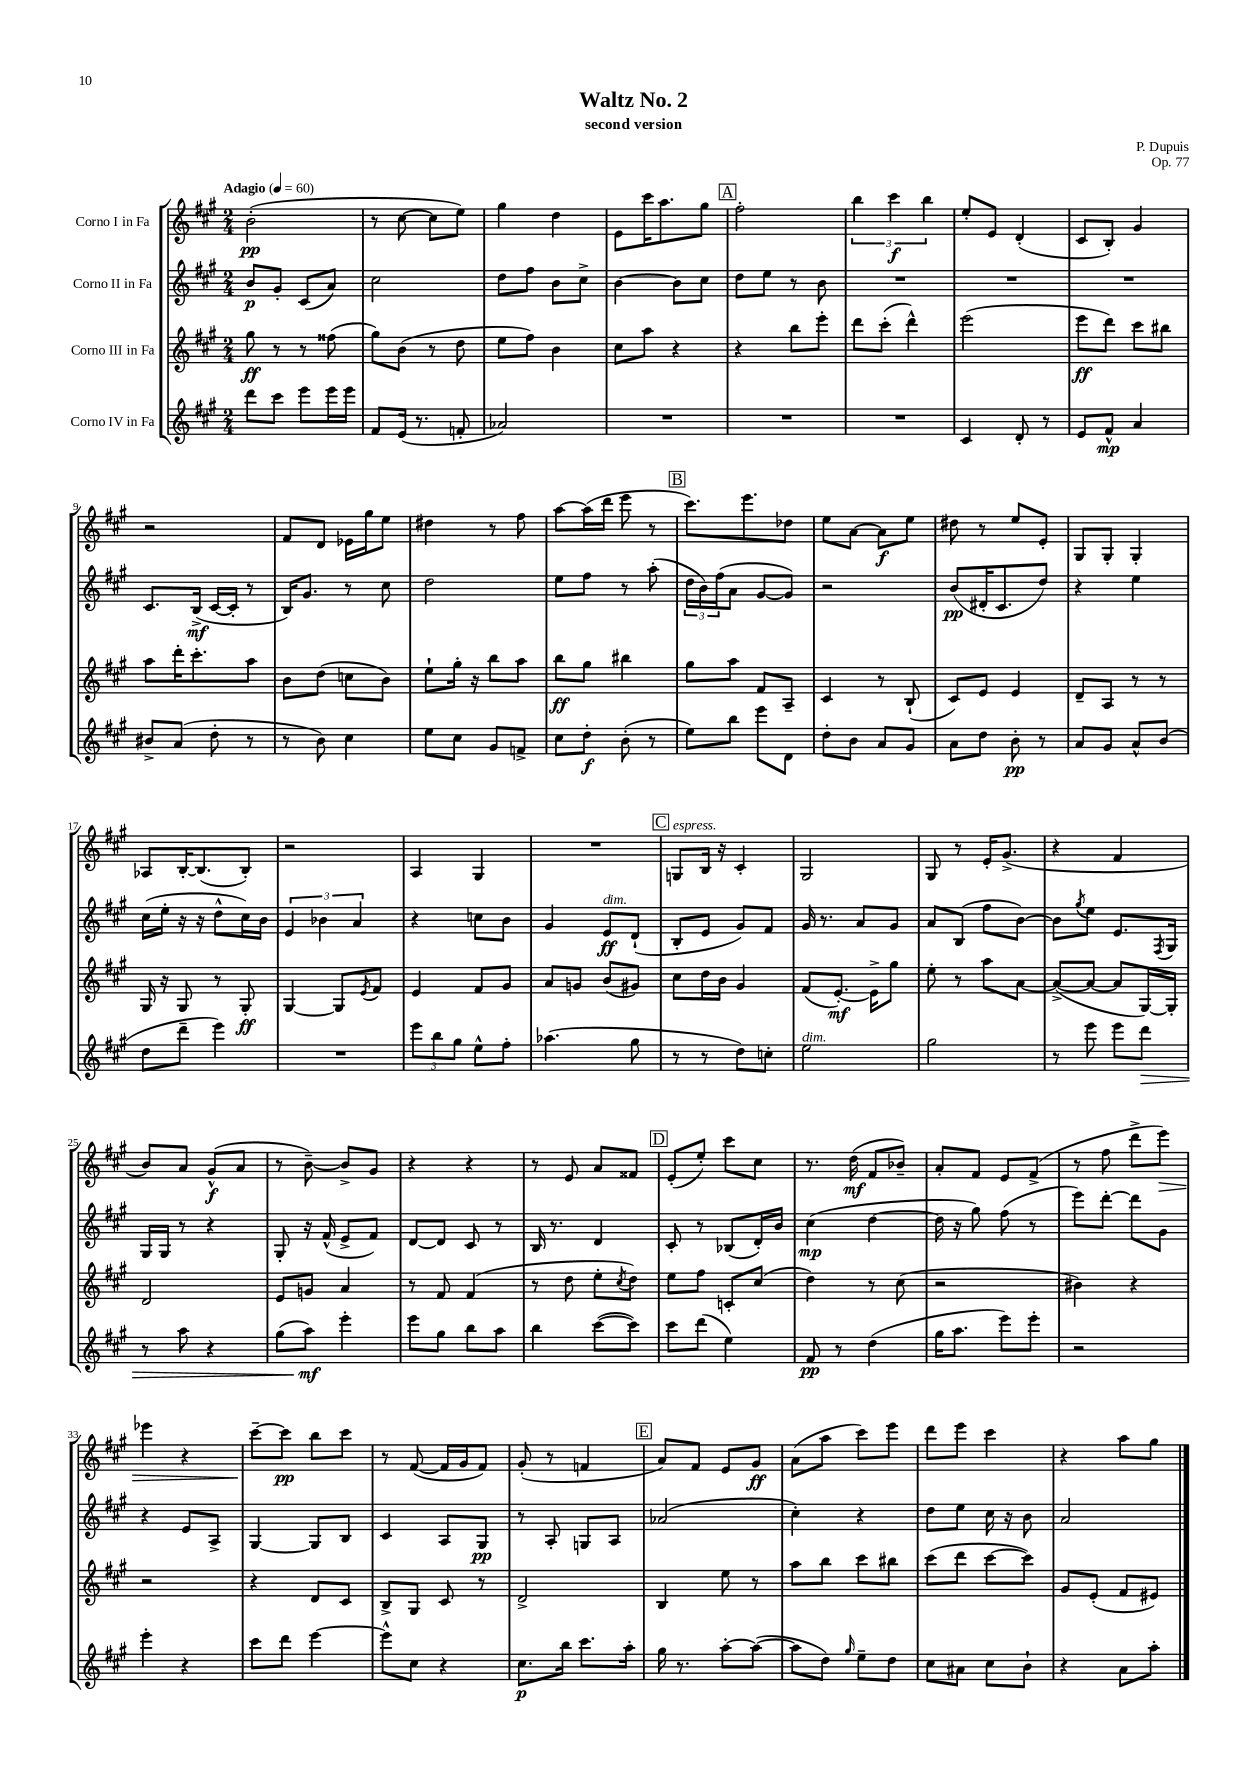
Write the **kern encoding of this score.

**kern	**dynam	**kern	**dynam	**kern	**dynam	**kern	**dynam
*part4	*part4	*part3	*part3	*part2	*part2	*part1	*part1
*staff4	*staff4	*staff3	*staff3	*staff2	*staff2	*staff1	*staff1
*I"Corno IV in Fa	*	*I"Corno III in Fa	*	*I"Corno II in Fa	*	*I"Corno I in Fa	*
*clefG2	*	*clefG2	*	*clefG2	*	*clefG2	*
*k[f#c#g#]	*	*k[f#c#g#]	*	*k[f#c#g#]	*	*k[f#c#g#]	*
*M2/4	*	*M2/4	*	*M2/4	*	*M2/4	*
*MM60	*	*MM60	*	*MM60	*	*MM60	*
=1	=1	=1	=1	=1	=1	=1	=1
!	!	!	!	!	!	!LO:TX:a:B:t=Adagio	!
8ddd\L	.	8gg#\	ff	8b/L	p	(2b'\	pp
8ccc#\J	.	8r	.	8g#'/J	.	.	.
8eee\L	.	8r	.	(8c#/L	.	.	.
16eee\L	.	(8ff##X\	.	8a/J)	.	.	.
16eee\JJ	.	.	.	.	.	.	.
=2	=2	=2	=2	=2	=2	=2	=2
8f#/L	.	8gg#\L)	.	2cc#\	.	8r	.
(16e/Jk	.	(8b\J	.	.	.	[8cc#\	.
8.r	.	.	.	.	.	.	.
.	.	8r	.	.	.	8cc#\L]	.
8fn'/	.	8dd\	.	.	.	8ee\J)	.
=3	=3	=3	=3	=3	=3	=3	=3
2a-X/)	.	8ee\L	.	8dd\L	.	4gg#\	.
.	.	8ff#\J)	.	8ff#\J	.	.	.
.	.	4b\	.	8b\L	.	4dd\	.
.	.	.	.	8cc#^\J	.	.	.
=4	=4	=4	=4	=4	=4	=4	=4
2r	.	8cc#\L	.	[4b\	.	8e\L	.
.	.	8aa\J	.	.	.	16ccc#\K	.
.	.	.	.	.	.	8.aa\	.
.	.	4r	.	8b\L]	.	.	.
.	.	.	.	8cc#\J	.	8gg#\J	.
!!LO:REH:place=s1:t=A
=5	=5	=5	=5	=5	=5	=5	=5
2r	.	4r	.	8dd\L	.	2ff#'\	.
.	.	.	.	8ee\J	.	.	.
.	.	8bb\L	.	8r	.	.	.
.	.	8eee'\J	.	8b\	.	.	.
=6	=6	=6	=6	=6	=6	=6	=6
2r	.	8ddd\L	.	2r	.	6bb\	.
.	.	(8ccc#'\J	.	.	.	.	.
.	.	.	.	.	.	6ccc#\	f
.	.	4ddd^^\)	.	.	.	.	.
.	.	.	.	.	.	6bb\	.
=7	=7	=7	=7	=7	=7	=7	=7
4c#/	.	(2eee\	.	2r	.	8ee'/L	.
.	.	.	.	.	.	8e/J	.
8d'/	.	.	.	.	.	(4d'/	.
8r	.	.	.	.	.	.	.
=8	=8	=8	=8	=8	=8	=8	=8
8e/L	.	8eee\L	ff	2r	.	8c#/L	.
8f#^^/J	mp	8ddd\J)	.	.	.	8B'/J)	.
4a/	.	8ccc#\L	.	.	.	4g#/	.
.	.	8bb#X\J	.	.	.	.	.
!!LO:LB:g=z
=9	=9	=9	=9	=9	=9	=9	=9
8b#X^/L	.	8aa\L	.	8.c#/L	.	2r	.
(8a/J	.	16ddd'\K	.	.	.	.	.
.	.	8.ccc#'\	.	(16B^/Jk	mf	.	.
8dd'\	.	.	.	[16c#/LL	.	.	.
.	.	.	.	16c#'/JJ]	.	.	.
8r	.	8aa\J	.	8r	.	.	.
=10	=10	=10	=10	=10	=10	=10	=10
8r	.	8b\L	.	16B/KL)	.	8f#/L	.
.	.	.	.	8.g#/J	.	.	.
8b\)	.	(8dd\J	.	.	.	8d/J	.
4cc#\	.	8ccn\L	.	8r	.	16e-X\LL	.
.	.	.	.	.	.	16gg#\J	.
.	.	8b\J)	.	8cc#\	.	8ee\J	.
=11	=11	=11	=11	=11	=11	=11	=11
8ee\L	.	8ee`\L	.	2dd\	.	4dd#X\	.
8cc#\J	.	16gg#'\Jk	.	.	.	.	.
.	.	16r	.	.	.	.	.
8g#/L	.	8bb\L	.	.	.	8r	.
8fn^/J	.	8aa\J	.	.	.	8ff#\	.
=12	=12	=12	=12	=12	=12	=12	=12
8cc#\L	.	8bb\L	ff	8ee\L	.	[8aa\L	.
8dd'\J	f	8gg#\J	.	8ff#\J	.	(16aa\L]	.
.	.	.	.	.	.	16ddd\JJ	.
(8b'\	.	4bb#X\	.	8r	.	8eee\	.
8r	.	.	.	(8aa'\	.	8r	.
!!LO:REH:place=s1:t=B
=13	=13	=13	=13	=13	=13	=13	=13
8ee\L)	.	8gg#\L	.	24dd\LL	.	8.ccc#\L)	.
.	.	.	.	24b\)	.	.	.
.	.	.	.	(24ff#\J	.	.	.
8bb\J	.	8aa\J	.	8a\J	.	.	.
.	.	.	.	.	.	8.eee\	.
8eee\L	.	8f#/L	.	[8g#/L	.	.	.
8d\J	.	8A~/J	.	8g#/J])	.	8dd-X\J	.
=14	=14	=14	=14	=14	=14	=14	=14
8dd'\L	.	4c#/	.	2r	.	8ee\L	.
8b\J	.	.	.	.	.	[8a\J	.
8a/L	.	8r	.	.	.	8a\L]	f
8g#/J	.	(8B`/	.	.	.	8ee\J	.
=15	=15	=15	=15	=15	=15	=15	=15
8a\L	.	8c#/L)	.	(8b/L	pp	8dd#X\	.
8dd\J	.	8e/J	.	16d#X'/K	.	8r	.
.	.	.	.	8.c#/	.	.	.
8b'\	pp	4e/	.	.	.	8ee/L	.
8r	.	.	.	8dd/J)	.	8e'/J	.
=16	=16	=16	=16	=16	=16	=16	=16
8a/L	.	8d~/L	.	4r	.	8G#/L	.
8g#/J	.	8A/J	.	.	.	8G#'/J	.
8a^^/L	.	8r	.	4ee\	.	4G#'/	.
(8b/J	.	8r	.	.	.	.	.
!!LO:LB:g=z
=17	=17	=17	=17	=17	=17	=17	=17
8dd\L	.	16G#/	.	(16cc#\LL	.	8A-X/L	.
.	.	16r	.	16ee'\JJ	.	.	.
8ddd~\J	.	8G#/	.	16r	.	[16B'/K	.
.	.	.	.	16r	.	(8.B/]	.
4eee\)	.	8r	.	8dd^^\L	.	.	.
.	.	8G#'/	ff	16cc#\L)	.	8B'/J)	.
.	.	.	.	16b\JJ	.	.	.
=18	=18	=18	=18	=18	=18	=18	=18
2r	.	[4G#/	.	6e/	.	2r	.
.	.	.	.	6b-X\	.	.	.
.	.	8G#/L]	.	.	.	.	.
.	.	.	.	6a/	.	.	.
.	.	8qe/	.	.	.	.	.
.	.	8f#/J	.	.	.	.	.
=19	=19	=19	=19	=19	=19	=19	=19
12eee\L	.	4e/	.	4r	.	4A/	.
12bb\	.	.	.	.	.	.	.
12gg#\J	.	.	.	.	.	.	.
8ee^^\L	.	8f#/L	.	8ccn\L	.	4G#/	.
8ff#'\J	.	8g#/J	.	8b\J	.	.	.
=20	=20	=20	=20	=20	=20	=20	=20
(4.aa-X\	.	8a/L	.	4g#/	.	2r	.
.	.	8gn/J	.	.	.	.	.
!	!	!	!	!LO:TX:a:i:t=dim.	!	!	!
.	.	(8b/L	.	8e/L	ff	.	.
8gg#\	.	8g#X/J)	.	(8d`/J	.	.	.
!!LO:REH:place=s1:t=C
=21	=21	=21	=21	=21	=21	=21	=21
!	!	!	!	!	!	!LO:TX:a:i:t=espress.	!
8r	.	8cc#\L	.	8B'/L	.	8Gn/L	.
8r	.	16dd\L	.	8e/J	.	16B/Jk	.
.	.	16b\JJ	.	.	.	16r	.
8dd\L)	.	4g#/	.	8g#/L)	.	4c#'/	.
8ccn'\J	.	.	.	8f#/J	.	.	.
=22	=22	=22	=22	=22	=22	=22	=22
!LO:TX:a:i:t=dim.	!	!	!	!	!	!	!
2ee\	.	(8f#/L	.	16g#/	.	2G#/	.
.	.	.	.	8.r	.	.	.
.	.	[8.e'/J)	mf	.	.	.	.
.	.	.	.	8a/L	.	.	.
.	.	16e^\KL]	.	.	.	.	.
.	.	8gg#\J	.	8g#/J	.	.	.
=23	=23	=23	=23	=23	=23	=23	=23
2gg#\	.	8ee'\	.	8a/L	.	8G#/	.
.	.	8r	.	(8B/J	.	8r	.
.	.	8aa\L	.	8ff#\L	.	16e'/KL	.
.	.	.	.	.	.	(8.g#^/J	.
.	.	[8a\J	.	[8b\J)	.	.	.
=24	=24	=24	=24	=24	=24	=24	=24
8r	.	(8a^/L_	.	8b\L]	.	4r	.
.	.	.	.	8qgg#/	.	.	.
8eee\	.	8a/J_	.	8ee\J	.	.	.
8eee\L	.	8a/L]	.	8.e/L	.	4f#/	.
!	!LO:HP:b	!	!	!	!	!	!
8ddd\J	>	[16G#/L)	.	.	.	.	.
.	.	.	.	8qF#/	.	.	.
.	.	16G#'/JJ]	.	16G#/Jk	.	.	.
!!LO:LB:g=z
=25	=25	=25	=25	=25	=25	=25	=25
8r	.	2d/	.	16G#/LL	.	8b/L)	.
.	.	.	.	16G#/JJ	.	.	.
8aa\	.	.	.	8r	.	8a/J	.
4r	.	.	.	4r	.	(8g#^^/L	f
.	.	.	.	.	.	8a/J	.
=26	=26	=26	=26	=26	=26	=26	=26
(8gg#\L	.	8e/L	.	8G#'/	.	8r	.
8aa\J)	mf	8gn/J	.	16r	.	[8b~\)	.
.	.	.	.	(16f#^^/	.	.	.
4eee'\	]	4a/	.	8e^/L	.	8b^/L]	.
.	.	.	.	8f#/J)	.	8g#/J	.
=27	=27	=27	=27	=27	=27	=27	=27
8eee\L	.	8r	.	[8d/L	.	4r	.
8gg#\J	.	8f#/	.	8d/J]	.	.	.
8bb\L	.	(4f#/	.	8c#/	.	4r	.
8aa\J	.	.	.	8r	.	.	.
=28	=28	=28	=28	=28	=28	=28	=28
4bb\	.	8r	.	16B/	.	8r	.
.	.	.	.	8.r	.	.	.
.	.	8dd\	.	.	.	8e/	.
([8ccc#\L	.	8ee'\L	.	4d/	.	8a/L	.
.	.	8qcc#/	.	.	.	.	.
8ccc#\J])	.	8dd\J)	.	.	.	8f##X/J	.
!!LO:REH:place=s1:t=D
=29	=29	=29	=29	=29	=29	=29	=29
8ccc#\L	.	8ee\L	.	8c#'/	.	(8e'/L	.
(8ddd\J	.	8ff#\J	.	8r	.	8ee'/J)	.
4ee\)	.	8cn'/L	.	(8B-X/L	.	8ccc#\L	.
.	.	(8cc#/J	.	16d'/L)	.	8cc#\J	.
.	.	.	.	16b/JJ	.	.	.
=30	=30	=30	=30	=30	=30	=30	=30
8f#/	pp	4dd\)	.	(4cc#\	mp	8.r	.
8r	.	.	.	.	.	.	.
.	.	.	.	.	.	(16dd\	mf
(4dd\	.	8r	.	[4dd\	.	8f#/L	.
.	.	(8cc#\	.	.	.	8b-X~/J)	.
=31	=31	=31	=31	=31	=31	=31	=31
16gg#\KL	.	2r	.	16dd\]	.	8a'/L	.
8.aa\J	.	.	.	16r	.	.	.
.	.	.	.	8gg#\)	.	8f#/J	.
8eee\L)	.	.	.	(8ff#\	.	8e/L	.
8eee'\J	.	.	.	8r	.	(8f#^/J	.
=32	=32	=32	=32	=32	=32	=32	=32
2r	.	4b#X\)	.	8eee\L)	.	8r	.
.	.	.	.	[8ddd'\J	.	8ff#\	.
.	.	4r	.	8ddd\L]	.	8ddd^\L	.
!	!	!	!	!	!	!	!LO:HP:b
.	.	.	.	8g#\J	.	8eee\J)	>
!!LO:LB:g=z
=33	=33	=33	=33	=33	=33	=33	=33
4eee'\	.	2r	.	4r	.	4eee-X\	.
4r	.	.	.	8e/L	.	4r	.
.	.	.	.	8A^/J	.	.	.
=34	=34	=34	=34	=34	=34	=34	=34
8ccc#\L	.	4r	.	[4G#/	.	[8ccc#~\L	.
8ddd\J	.	.	.	.	.	8ccc#\J]	] pp
[4eee\	.	8d/L	.	8G#/L]	.	8bb\L	.
.	.	8c#/J	.	8B/J	.	8ccc#\J	.
=35	=35	=35	=35	=35	=35	=35	=35
8eee^^\L]	.	8B^/L	.	4c#/	.	8r	.
8cc#\J	.	8G#/J	.	.	.	([8f#/	.
4r	.	8c#/	.	8A/L	.	16f#/LL]	.
.	.	.	.	.	.	16g#/J	.
.	.	8r	.	8G#/J	pp	8f#/J)	.
=36	=36	=36	=36	=36	=36	=36	=36
8.cc#\L	p	2d^/	.	8r	.	(8g#'/	.
.	.	.	.	8A'/	.	8r	.
16bb\Jk	.	.	.	.	.	.	.
8.ccc#\L	.	.	.	8Gn/L	.	4fn/	.
.	.	.	.	8A/J	.	.	.
16aa'\Jk	.	.	.	.	.	.	.
!!LO:REH:place=s1:t=E
=37	=37	=37	=37	=37	=37	=37	=37
16gg#\	.	4B/	.	(2a-X/	.	8a/L)	.
8.r	.	.	.	.	.	.	.
.	.	.	.	.	.	8f#/J	.
[8aa'\L	.	8ee\	.	.	.	8e/L	.
(8aa\J_	.	8r	.	.	.	8g#/J	ff
=38	=38	=38	=38	=38	=38	=38	=38
8aa\L]	.	8aa\L	.	4cc#'\)	.	(8a\L	.
8dd\J)	.	8bb\J	.	.	.	8aa\J	.
16qqgg#/	.	.	.	.	.	.	.
8ee~\L	.	8ccc#\L	.	4r	.	8ccc#\L)	.
8dd\J	.	8bb#X\J	.	.	.	8eee\J	.
=39	=39	=39	=39	=39	=39	=39	=39
8cc#\L	.	(8ccc#\L	.	8dd\L	.	8ddd\L	.
8a#X\J	.	8ddd\J	.	8ee\J	.	8eee\J	.
8cc#\L	.	[8ccc#\L	.	16cc#\	.	4ccc#\	.
.	.	.	.	16r	.	.	.
8b`\J	.	8ccc#\J])	.	8b\	.	.	.
=40	=40	=40	=40	=40	=40	=40	=40
4r	.	8g#/L	.	2a/	.	4r	.
.	.	(8e'/J	.	.	.	.	.
8a\L	.	8f#/L	.	.	.	8aa\L	.
8aa'\J	.	8e#X/J)	.	.	.	8gg#\J	.
==	==	==	==	==	==	==	==
*-	*-	*-	*-	*-	*-	*-	*-
